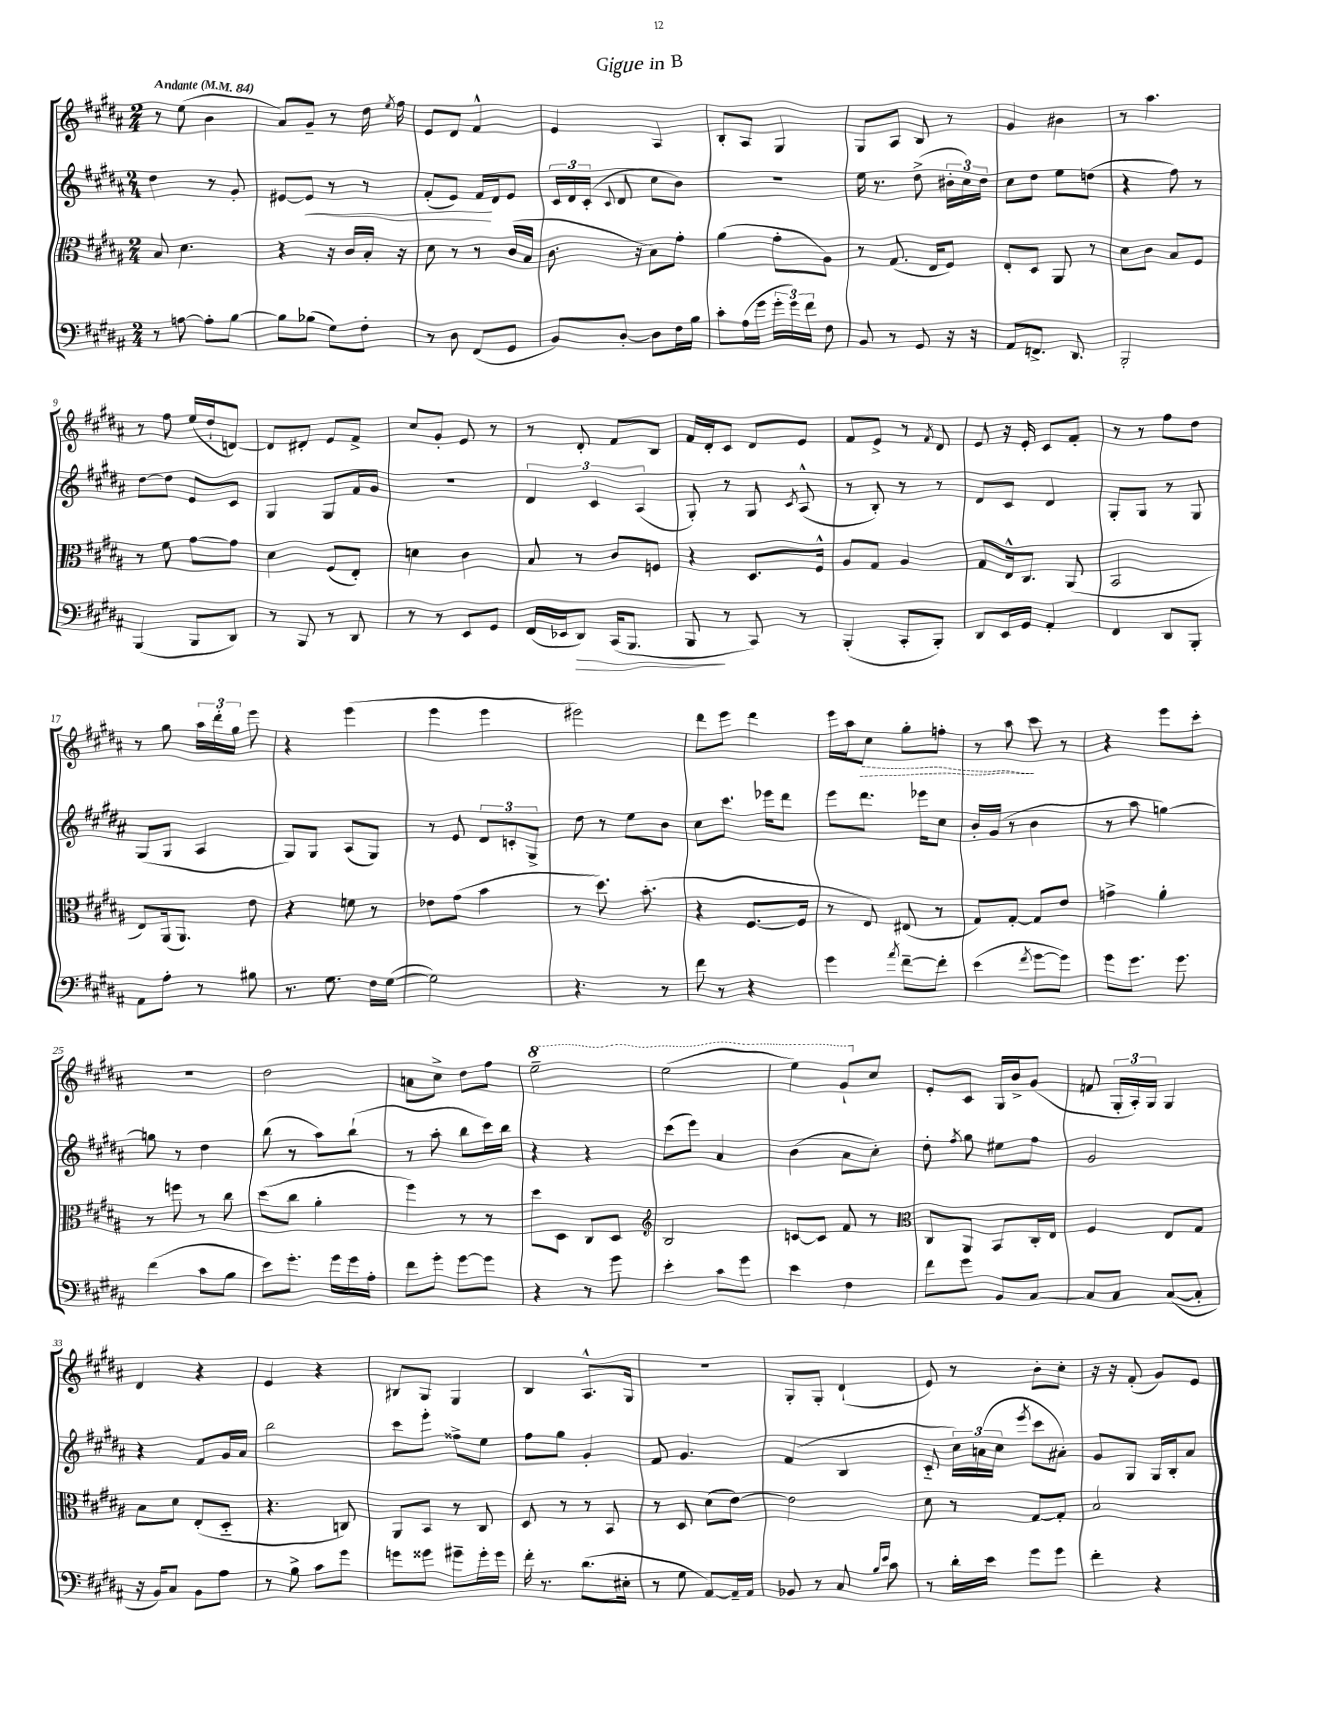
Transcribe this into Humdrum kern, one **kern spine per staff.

**kern	**dynam	**kern	**kern	**dynam	**kern	**dynam
*part4	*part4	*part3	*part2	*part2	*part1	*part1
*staff4	*staff4	*staff3	*staff2	*staff2	*staff1	*staff1
*clefF4	*	*clefC3	*clefG2	*	*clefG2	*
*k[f#c#g#d#a#]	*	*k[f#c#g#d#a#]	*k[f#c#g#d#a#]	*	*k[f#c#g#d#a#]	*
*M2/4	*	*M2/4	*M2/4	*	*M2/4	*
*MM84	*	*MM84	*MM84	*	*MM84	*
=1	=1	=1	=1	=1	=1	=1
!	!	!	!	!	!LO:TX:a:B:t=Andante	!
8r	.	8B/	4dd#\	.	8r	.
[8An\	.	4.d#\	.	.	(8ee\	.
8A'\L]	.	.	8r	.	4b\	.
[8B\J	.	.	8g#'/	.	.	.
=2	=2	=2	=2	=2	=2	=2
8B\L]	.	4r	[8e#X/L	.	8a#/L)	.
!	!	!	!	!LO:HP:b	!	!
(8B-X\J	.	.	8e#/J]	<	8g#~/J	.
8G#\L)	.	16r	8r	.	8r	.
.	.	16c#/LL	.	.	.	.
8F#'\J	.	16B'/JJ	8r	.	16dd#\	.
.	.	.	.	.	8qee/	.
.	.	16r	.	.	16ff#\	.
=3	=3	=3	=3	=3	=3	=3
8r	.	8d#\	(8f#'/L	.	8e/L	.
8D#\	.	8r	8e/J)	.	8d#/J	.
(8FF#/L	.	8r	16f#/LL	.	4f#^^/	.
.	.	.	16d#/J	[	.	.
8GG#/J	.	(16c#/LL	8e/J	.	.	.
.	.	16B/JJ	.	.	.	.
=4	=4	=4	=4	=4	=4	=4
8BB/L)	.	8.c#\	24c#/LL	.	4e/	.
.	.	.	24d#/	.	.	.
.	.	.	(24c#'/JJ	.	.	.
.	.	.	8qqc#/	.	.	.
[8D#'/J	.	.	8d#/	.	.	.
.	.	16r	.	.	.	.
8D#\L]	.	8B\L)	8cc#\L	.	4A#/	.
16F#\L	.	8g#'\J	8b\J)	.	.	.
16B\JJ	.	.	.	.	.	.
=5	=5	=5	=5	=5	=5	=5
8c#'\L	.	(4a#\	2r	.	8B'/L	.
(16A#\L	.	.	.	.	8A#/J	.
16g#\JJ	.	.	.	.	.	.
24g#'\LL	.	8g#'\L	.	.	4G#/	.
24g#\)	.	.	.	.	.	.
24f#\JJ	.	.	.	.	.	.
8F#\	.	8A#\J)	.	.	.	.
=6	=6	=6	=6	=6	=6	=6
8BB/	.	8r	16ee\	.	8G#/L	.
.	.	.	8.r	.	.	.
8r	.	(8.G#/	.	.	8A#/J	.
8GG#/	.	.	(8dd#^\	.	8B/	.
.	.	16E/KL	.	.	.	.
16r	.	8F#/J)	24b#X'\LL	.	8r	.
.	.	.	24cc#\)	.	.	.
16r	.	.	.	.	.	.
.	.	.	24dd#\JJ	.	.	.
=7	=7	=7	=7	=7	=7	=7
8AA#/L	.	8E'/L	8cc#\L	.	4g#/	.
8.FFn^/J	.	8D#/J	8dd#\J	.	.	.
.	.	8AA#/	8ee\L	.	4b#X\	.
8.DD#/	.	.	.	.	.	.
.	.	8r	(8ddn\J	.	.	.
=8	=8	=8	=8	=8	=8	=8
2BBB'/	.	8d#\L	4r	.	8r	.
.	.	8c#\J	.	.	4.aa#\	.
.	.	8B/L	8ff#\)	.	.	.
.	.	8F#/J	8r	.	.	.
!!LO:LB:g=z
=9	=9	=9	=9	=9	=9	=9
(4BBB/	.	8r	[8dd#\L	.	8r	.
.	.	8f#\	8dd#\J]	.	8ff#\	.
8BBB/L	.	[8g#\L	8e/L	.	(16ee/LL	.
.	.	.	.	.	16dd#`/J	.
8DD#/J)	.	8g#\J]	8c#/J	.	[8dn/J)	.
=10	=10	=10	=10	=10	=10	=10
8r	.	4d#\	4G#/	.	8d/L]	.
8BBB/	.	.	.	.	8d#X'/J	.
8r	.	(8F#/L	8G#/L	.	8e/L	.
8DD#/	.	8E'/J)	16f#/L	.	8f#^/J	.
.	.	.	16g#/JJ	.	.	.
=11	=11	=11	=11	=11	=11	=11
8r	.	4dn\	2r	.	8cc#/L	.
8r	.	.	.	.	8g#'/J	.
8EE/L	.	4c#\	.	.	8e/	.
8GG#/J	.	.	.	.	8r	.
=12	=12	=12	=12	=12	=12	=12
(16FF#/LL	.	8B/	6d#/	.	8r	.
16EE-X/J	.	.	.	.	.	.
!	!LO:HP:b	!	!	!	!	!
8DD#/J)	>	8r	.	.	8d#'/	.
.	.	.	6c#/	.	.	.
(16CC#/KL	.	8c#/L	.	.	8f#/L	.
8.BBB/J	.	.	.	.	.	.
.	.	.	(6A#/	.	.	.
.	.	8Fn/J	.	.	8B/J	.
=13	=13	=13	=13	=13	=13	=13
8BBB/	.	4r	8G#'/)	.	16f#/LL	.
.	.	.	.	.	16d#'/J	.
8r	]	.	8r	.	8c#/J	.
8CC#/)	.	8.D#/L	8G#/	.	8d#/L	.
.	.	.	8qc#/	.	.	.
8r	.	.	(8A#^^/	.	8e/J	.
.	.	16F#^^/Jk	.	.	.	.
=14	=14	=14	=14	=14	=14	=14
(4BBB'/	.	8A#/L	8r	.	8f#/L	.
.	.	8G#/J	8B'/)	.	8e^/J	.
8CC#'/L	.	4A#/	8r	.	8r	.
.	.	.	.	.	8qf#/	.
8BBB'/J)	.	.	8r	.	8d#/	.
=15	=15	=15	=15	=15	=15	=15
8DD#/L	.	8G#/L	8d#/L	.	8e/	.
16EE/L	.	16E^^/k	8c#/J	.	16r	.
16GG#/JJ	.	8.C#/J	.	.	16e'/	.
4AA#'/	.	.	4d#/	.	8c#/L	.
.	.	(8AA#/	.	.	8f#'/J	.
=16	=16	=16	=16	=16	=16	=16
4FF#/	.	2BB/	8G#'/L	.	8r	.
.	.	.	8G#/J	.	8r	.
8DD#/L	.	.	8r	.	8ff#\L	.
8BBB'/J	.	.	8G#/	.	8dd#\J	.
!!LO:LB:g=z
=17	=17	=17	=17	=17	=17	=17
8AA#\L	.	8E/L)	(8G#/L	.	8r	.
8A#'\J	.	(16AA#/k	8G#/J	.	8gg#\	.
.	.	8.AA#/J)	.	.	.	.
8r	.	.	4A#/	.	24aa#\LL	.
.	.	.	.	.	24ddd#'\	.
.	.	.	.	.	24gg#\JJ	.
8B#X\	.	8e\	.	.	8eee\	.
=18	=18	=18	=18	=18	=18	=18
8.r	.	4r	8G#/L)	.	4r	.
.	.	.	8G#/J	.	.	.
8.G#\	.	.	.	.	.	.
.	.	8fn\	(8A#/L	.	(4eee\	.
16F#\LL	.	8r	8G#/J)	.	.	.
([16G#\JJ	.	.	.	.	.	.
=19	=19	=19	=19	=19	=19	=19
2G#\])	.	8e-X\L	8r	.	4eee\	.
.	.	(8g#\J	8e/	.	.	.
.	.	4b\	12d#/L	.	4eee\	.
.	.	.	12cn'/	.	.	.
.	.	.	12G#^/J	.	.	.
=20	=20	=20	=20	=20	=20	=20
4.r	.	8r	8dd#\	.	2eee#X\)	.
.	.	8.dd#\)	8r	.	.	.
.	.	.	8ee\L	.	.	.
.	.	(8.b'\	.	.	.	.
8r	.	.	8b\J	.	.	.
=21	=21	=21	=21	=21	=21	=21
8f#\	.	4r	8cc#\L	.	8ddd#\L	.
8r	.	.	8.ccc#\J	.	8eee\J	.
4r	.	[8.F#/L	.	.	4ddd#\	.
.	.	.	16eee-X\KL	.	.	.
.	.	.	8ddd#\J	.	.	.
.	.	16F#/Jk]	.	.	.	.
=22	=22	=22	=22	=22	=22	=22
4g#\	.	8r	8eee\L	.	16eee\LL	.
.	.	.	.	.	16aa#\J	.
!	!	!	!	!	!	!LO:HP:b
.	.	8E/)	8.ddd#\J	.	8cc#\J	>
8qa#/	.	.	.	.	.	.
[8f#~\L	.	(8E#X/	.	.	8gg#'\L	.
.	.	.	16eee-X\KL	.	.	.
8f#'\J]	.	8r	8cc#\J	.	8ffn'\J	.
=23	=23	=23	=23	=23	=23	=23
(4e\	.	8G#/L)	16b'/LL	.	8r	.
.	.	.	(16g#/JJ	.	.	.
.	.	[8G#'/J	8r	.	8aa#\	.
8qf#/	.	.	.	.	.	.
[8g#\L	.	8G#/L]	4b\	.	8ccc#\	]
8g#\J])	.	8e/J	.	.	8r	.
=24	=24	=24	=24	=24	=24	=24
8g#\L	.	4gn^\	8r	.	4r	.
8.g#\J	.	.	8aa#\	.	.	.
.	.	4a#'\	[4ggn\)	.	8eee\L	.
8.g#\	.	.	.	.	.	.
.	.	.	.	.	8ccc#'\J	.
!!LO:LB:g=z
=25	=25	=25	=25	=25	=25	=25
(4f#\	.	8r	8ggn\]	.	2r	.
.	.	8ffn\	8r	.	.	.
8c#\L	.	8r	4dd#\	.	.	.
8B\J	.	8cc#\	.	.	.	.
=26	=26	=26	=26	=26	=26	=26
8e\L)	.	(8dd#\L	(8bb\	.	2dd#\	.
8.g#'\J	.	8cc#\J	8r	.	.	.
.	.	4a#'\	8aa#\L)	.	.	.
16g#\LL	.	.	.	.	.	.
16g#\	.	.	(8bb`\J	.	.	.
16A#'\JJ	.	.	.	.	.	.
=27	=27	=27	=27	=27	=27	=27
8f#\L	.	4ff#\)	8r	.	8an\L	.
8g#'\J	.	.	8aa#'\	.	8cc#^\J	.
[8g#\L	.	8r	8bb\L	.	8dd#\L	.
8g#\J]	.	8r	16ccc#\L)	.	8ff#\J	.
.	.	.	16bb\JJ	.	.	.
=28	=28	=28	=28	=28	=28	=28
*	*	*	*	*	*8va	*
4r	.	8dd#\L	4r	.	2eee~\	.
.	.	8D#\J	.	.	.	.
8r	.	8C#/L	4r	.	.	.
8g#\	.	8D#/J	.	.	.	.
=29	=29	=29	=29	=29	=29	=29
*	*	*clefG2	*	*	*	*
4e'\	.	2B/	(8ccc#\L	.	(2eee\	.
.	.	.	8eee\J)	.	.	.
8c#\L	.	.	4a#/	.	.	.
8g#\J	.	.	.	.	.	.
=30	=30	=30	=30	=30	=30	=30
4e\	.	[8cn/L	(4b\	.	4eee\)	.
.	.	8c/J]	.	.	.	.
4F#\	.	8f#/	8a#\L	.	8gg#`/L	.
*	*	*	*	*	*X8va	*
.	.	8r	8cc#'\J)	.	8cc#/J	.
=31	=31	=31	=31	=31	=31	=31
*	*	*clefC3	*	*	*	*
8f#\L	.	8C#/L	8dd#'\	.	8e'/L	.
.	.	.	8qff#/	.	.	.
8g#\J	.	8AA#/J	8gg#\	.	8c#/J	.
8BB/L	.	8BB/L	8ee#X\L	.	16G#/LL	.
.	.	.	.	.	16b^/J	.
[8C#/J	.	16C#'/L	8ff#\J	.	(8g#/J	.
.	.	16E/JJ	.	.	.	.
=32	=32	=32	=32	=32	=32	=32
8C#/L]	.	4F#/	2g#/	.	8fn/	.
8C#/J	.	.	.	.	24G#'/LL	.
.	.	.	.	.	24A#'/)	.
.	.	.	.	.	24G#/JJ	.
([8C#/L	.	8E/L	.	.	4G#/	.
8C#'/J]	.	8G#/J	.	.	.	.
!!LO:LB:g=z
=33	=33	=33	=33	=33	=33	=33
16r	.	8B\L	4r	.	4d#/	.
16BB/KL)	.	.	.	.	.	.
8C#/J	.	8d#\J	.	.	.	.
8BB\L	.	(8E'/L	8f#/L	.	4r	.
8A#\J	.	8D#/J	16g#/L	.	.	.
.	.	.	16a#/JJ	.	.	.
=34	=34	=34	=34	=34	=34	=34
8r	.	4.r	2bb\	.	4e/	.
8B^\	.	.	.	.	.	.
8c#\L	.	.	.	.	4r	.
8g#\J	.	8Cn/)	.	.	.	.
=35	=35	=35	=35	=35	=35	=35
8gn\L	.	8AA#/L	8ccc#\L	.	8B#X/L	.
8g##X\J	.	8BB/J	8eee'\J	.	8G#/J	.
8g#X~\L	.	8r	8ff##X^\L	.	4G#/	.
16g#'\L	.	8C#/	8ee\J	.	.	.
16g#\JJ	.	.	.	.	.	.
=36	=36	=36	=36	=36	=36	=36
16f#'\	.	8D#/	8ff#\L	.	4B/	.
8.r	.	.	.	.	.	.
.	.	8r	8gg#\J	.	.	.
(8.d#\L	.	8r	4g#'/	.	8.A#^^/L	.
.	.	8BB/	.	.	.	.
16E#X'\Jk	.	.	.	.	16G#/Jk	.
=37	=37	=37	=37	=37	=37	=37
8r	.	8r	8f#/	.	2r	.
8G#\	.	8D#/	4.g#/	.	.	.
[8AA#/L)	.	(8d#\L	.	.	.	.
16AA#~/L]	.	[8e\J)	.	.	.	.
16AA#/JJ	.	.	.	.	.	.
=38	=38	=38	=38	=38	=38	=38
8BB-X/	.	2e\]	(4f#/	.	8G#'/L	.
8r	.	.	.	.	8G#'/J	.
8C#/	.	.	4B/	.	(4d#`/	.
16qqB/LL	.	.	.	.	.	.
16qqe/JJ	.	.	.	.	.	.
8c#\	.	.	.	.	.	.
=39	=39	=39	=39	=39	=39	=39
8r	.	8d#\	8c#/	.	8e/)	.
16d#'\LL	.	8r	24cc#\LL)	.	8r	.
.	.	.	(24an\	.	.	.
16e\JJ	.	.	.	.	.	.
.	.	.	24cc#\JJ	.	.	.
.	.	.	8qeee/	.	.	.
8g#\L	.	[8G#/L	8ccc#\L	.	8b'\L	.
8g#\J	.	8G#'/J]	8a#X'\J)	.	8cc#'\J	.
=40	=40	=40	=40	=40	=40	=40
4f#'\	.	2B/	8g#/L	.	16r	.
.	.	.	.	.	16r	.
.	.	.	8G#/J	.	(8f#'/	.
4r	.	.	16G#/LL	.	8g#/L)	.
.	.	.	16B'/J	.	.	.
.	.	.	8a#/J	.	8e/J	.
==	==	==	==	==	==	==
*-	*-	*-	*-	*-	*-	*-
